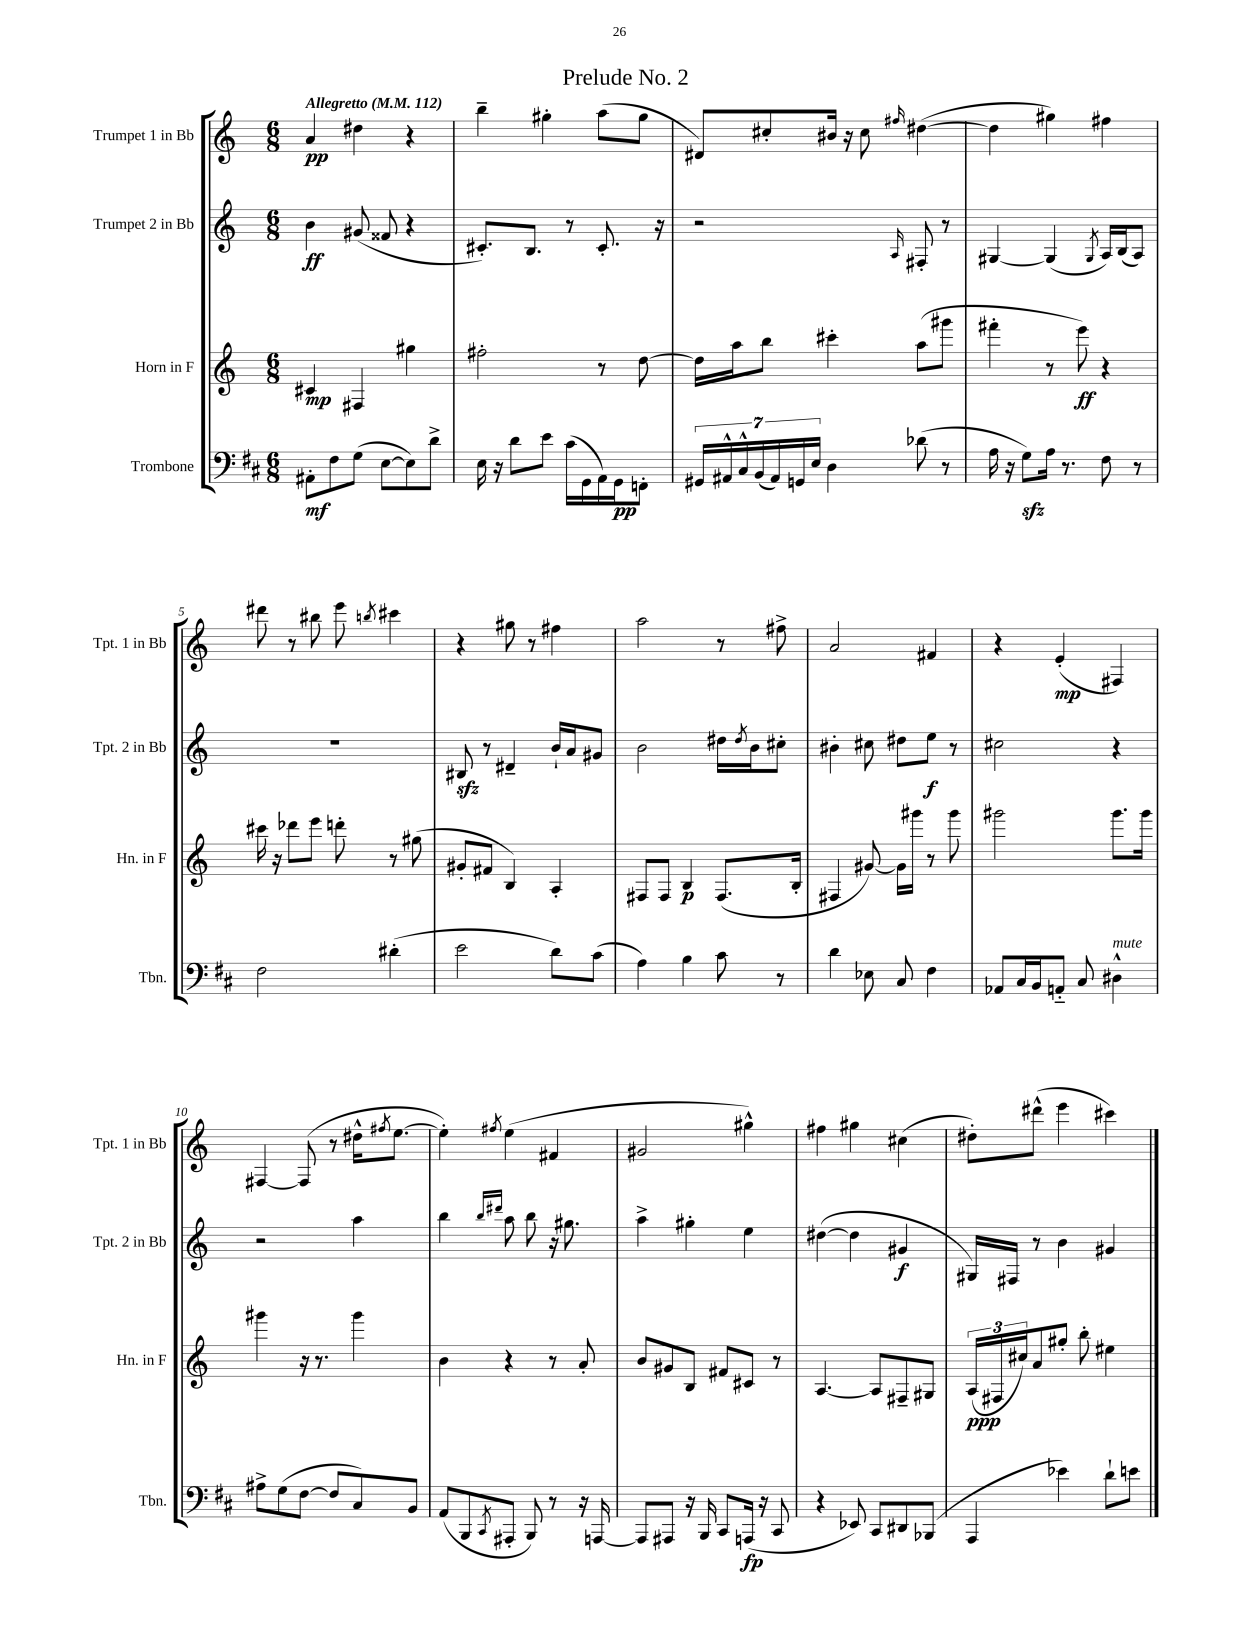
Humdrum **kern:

**kern	**dynam	**kern	**dynam	**kern	**dynam	**kern	**dynam
*part4	*part4	*part3	*part3	*part2	*part2	*part1	*part1
*staff4	*staff4	*staff3	*staff3	*staff2	*staff2	*staff1	*staff1
*I"Trombone	*	*I"Horn in F	*	*I"Trumpet 2 in Bb	*	*I"Trumpet 1 in Bb	*
*I'Tbn.	*	*I'Hn. in F	*	*I'Tpt. 2 in Bb	*	*I'Tpt. 1 in Bb	*
*clefF4	*	*clefG2	*	*clefG2	*	*clefG2	*
*k[f#c#]	*	*k[]	*	*k[]	*	*k[]	*
*M6/8	*	*M6/8	*	*M6/8	*	*M6/8	*
*MM112	*	*MM112	*	*MM112	*	*MM112	*
=1	=1	=1	=1	=1	=1	=1	=1
!	!	!	!	!	!	!LO:TX:a:B:t=Allegretto	!
8AA#X'\L	mf	4c#X/	mp	4b\	ff	4a/	pp
8F#\	.	.	.	.	.	.	.
(8G\J	.	4F#X/	.	(8g#X/	.	4dd#X\	.
[8E\L	.	.	.	8f##X/	.	.	.
8E\])	.	4gg#X\	.	4r	.	4r	.
8d^\J	.	.	.	.	.	.	.
=2	=2	=2	=2	=2	=2	=2	=2
16E\	.	2ff#X'\	.	8.c#X'/L)	.	4bb~\	.
16r	.	.	.	.	.	.	.
8d\L	.	.	.	.	.	.	.
.	.	.	.	8.B/J	.	.	.
8e\J	.	.	.	.	.	4gg#X'\	.
(16c#\LL	.	.	.	8r	.	.	.
16GG\	.	.	.	.	.	.	.
16AA\)	.	8r	.	8.c#'/	.	(8aa\L	.
16GG\J	pp	.	.	.	.	.	.
8FFn'\J	.	[8dd\	.	.	.	8gg#\J	.
.	.	.	.	16r	.	.	.
=3	=3	=3	=3	=3	=3	=3	=3
28GG#X/LL	.	16dd\LL]	.	2r	.	8d#X/L)	.
28AA#X^^/	.	.	.	.	.	.	.
.	.	16aa\J	.	.	.	.	.
28C#^^/	.	.	.	.	.	.	.
(28BB/	.	.	.	.	.	.	.
.	.	8bb\J	.	.	.	8cc#X'/	.
28AA#/)	.	.	.	.	.	.	.
28GGn/	.	.	.	.	.	.	.
28E/JJ	.	.	.	.	.	.	.
4D\	.	4ccc#X'\	.	.	.	16b#X/Jk	.
.	.	.	.	.	.	16r	.
.	.	.	.	.	.	8cc#\	.
.	.	.	.	16qqA/	.	16qqff#X/	.
(8d-X\	.	(8aa\L	.	8F#X'/	.	([4dd#X\	.
8r	.	8ggg#X\J	.	8r	.	.	.
=4	=4	=4	=4	=4	=4	=4	=4
16A\	.	4fff#X'\	.	[4G#X/	.	4dd#\]	.
16r	.	.	.	.	.	.	.
8Gzz\L)	.	.	.	.	.	.	.
16A\Jk	.	8r	.	(4G#/]	.	4gg#X\)	.
8.r	.	.	.	.	.	.	.
.	.	8eee\)	ff	.	.	.	.
.	.	.	.	8qG#/	.	.	.
8F#\	.	4r	.	16A/LL)	.	4ff#X\	.
.	.	.	.	(16B/J	.	.	.
8r	.	.	.	8A/J)	.	.	.
!!LO:LB:g=z
=5	=5	=5	=5	=5	=5	=5	=5
2F#\	.	16ccc#X\	.	2.r	.	8ddd#X\	.
.	.	16r	.	.	.	.	.
.	.	8ddd-X\L	.	.	.	8r	.
.	.	8eee\J	.	.	.	8bb#X\	.
.	.	8dddn'\	.	.	.	8eee\	.
.	.	.	.	.	.	8qbbn/	.
(4d#X'\	.	8r	.	.	.	4ccc#X\	.
.	.	(8gg#X\	.	.	.	.	.
=6	=6	=6	=6	=6	=6	=6	=6
2e\	.	8g#X'/L	.	8B#Xzz/	.	4r	.
.	.	8f#X/J	.	8r	.	.	.
.	.	4B/)	.	4d#X~/	.	8gg#X\	.
.	.	.	.	.	.	8r	.
8d\L)	.	4A'/	.	16b`/LL	.	4ff#X\	.
.	.	.	.	16a/J	.	.	.
(8c#\J	.	.	.	8g#X/J	.	.	.
=7	=7	=7	=7	=7	=7	=7	=7
4A\)	.	8F#X/L	.	2b\	.	2aa\	.
.	.	8F#/J	.	.	.	.	.
4B\	.	4B/	p	.	.	.	.
8c#\	.	(8.F#/L	.	16dd#X\LL	.	8r	.
.	.	.	.	8qdd#/	.	.	.
.	.	.	.	16b\J	.	.	.
8r	.	.	.	8cc#X'\J	.	8ff#X^\	.
.	.	16B'/Jk	.	.	.	.	.
=8	=8	=8	=8	=8	=8	=8	=8
4d\	.	4F#X/	.	4b#X'\	.	2a/	.
8E-X\	.	[8g#X/)	.	8cc#X\	.	.	.
8C#/	.	16g#\LL]	.	8dd#X\L	.	.	.
.	.	16ggg#X\JJ	.	.	.	.	.
4F#\	.	8r	.	8ee\J	f	4f#X/	.
.	.	8ggg#\	.	8r	.	.	.
=9	=9	=9	=9	=9	=9	=9	=9
8AA-X/L	.	2ggg#X\	.	2cc#X\	.	4r	.
16C#/L	.	.	.	.	.	.	.
16BB/J	.	.	.	.	.	.	.
8AAn/J	.	.	.	.	.	(4e'/	mp
8C#/	.	.	.	.	.	.	.
!LO:TX:a:i:t=mute	!	!	!	!	!	!	!
4D#X^^\	.	8.ggg#\L	.	4r	.	4F#X/)	.
.	.	16ggg#\Jk	.	.	.	.	.
!!LO:LB:g=z
=10	=10	=10	=10	=10	=10	=10	=10
8A#X^\L	.	4ggg#X\	.	2r	.	[4F#X/	.
(8G\	.	.	.	.	.	.	.
[8F#\J	.	16r	.	.	.	(8F#/]	.
.	.	8.r	.	.	.	.	.
8F#/L]	.	.	.	.	.	8r	.
8C#/)	.	4ggg#\	.	4aa\	.	16dd#X^^\KL	.
.	.	.	.	.	.	8qff#X/	.
.	.	.	.	.	.	[8.ee\J	.
8BB/J	.	.	.	.	.	.	.
=11	=11	=11	=11	=11	=11	=11	=11
(8AA/L	.	4b\	.	4bb\	.	4ee'\])	.
8BBB/	.	.	.	.	.	.	.
.	.	.	.	16qqbb/LL	.	.	.
8qCC#/	.	.	.	16qqddd#X/JJ	.	8qff#X/	.
8AAA#X'/J	.	4r	.	8aa\	.	(4ee\	.
8BBB/)	.	.	.	8bb\	.	.	.
8r	.	8r	.	16r	.	4f#X/	.
.	.	.	.	8.gg#X\	.	.	.
16r	.	8a'/	.	.	.	.	.
[16AAAn/	.	.	.	.	.	.	.
=12	=12	=12	=12	=12	=12	=12	=12
8AAA/L]	.	8b/L	.	4aa^\	.	2g#X/	.
8AAA#X/J	.	8g#X/	.	.	.	.	.
16r	.	8B/J	.	4gg#X'\	.	.	.
16BBB/	.	.	.	.	.	.	.
8CC#/L	.	8f#X/L	.	.	.	.	.
(16AAAn/Jk	fp	8c#X/J	.	4ee\	.	4gg#X^^\)	.
16r	.	.	.	.	.	.	.
8CC#/	.	8r	.	.	.	.	.
=13	=13	=13	=13	=13	=13	=13	=13
4r	.	[4.A/	.	([4dd#X\	.	4ff#X\	.
8EE-X/)	.	.	.	4dd#\]	.	4gg#X\	.
8CC#/L	.	8A/L]	.	.	.	.	.
8DD#X/	.	8F#X~/	.	4g#X/	f	(4cc#X\	.
(8BBB-X/J	.	8G#X/J	.	.	.	.	.
=14	=14	=14	=14	=14	=14	=14	=14
4AAA/	.	(24A/LL	ppp	16G#X/LL)	.	8dd#X'\L)	.
.	.	24F#X/	.	.	.	.	.
.	.	.	.	16F#X/JJ	.	.	.
.	.	24cc#X/J)	.	.	.	.	.
.	.	8a/	.	8r	.	(8ddd#X^^\J	.
4e-X\)	.	8gg#X'/J	.	4b\	.	4eee\	.
.	.	8bb'\	.	.	.	.	.
8d`\L	.	4ee#X\	.	4g#X/	.	4ccc#X\)	.
8en\J	.	.	.	.	.	.	.
==	==	==	==	==	==	==	==
*-	*-	*-	*-	*-	*-	*-	*-
